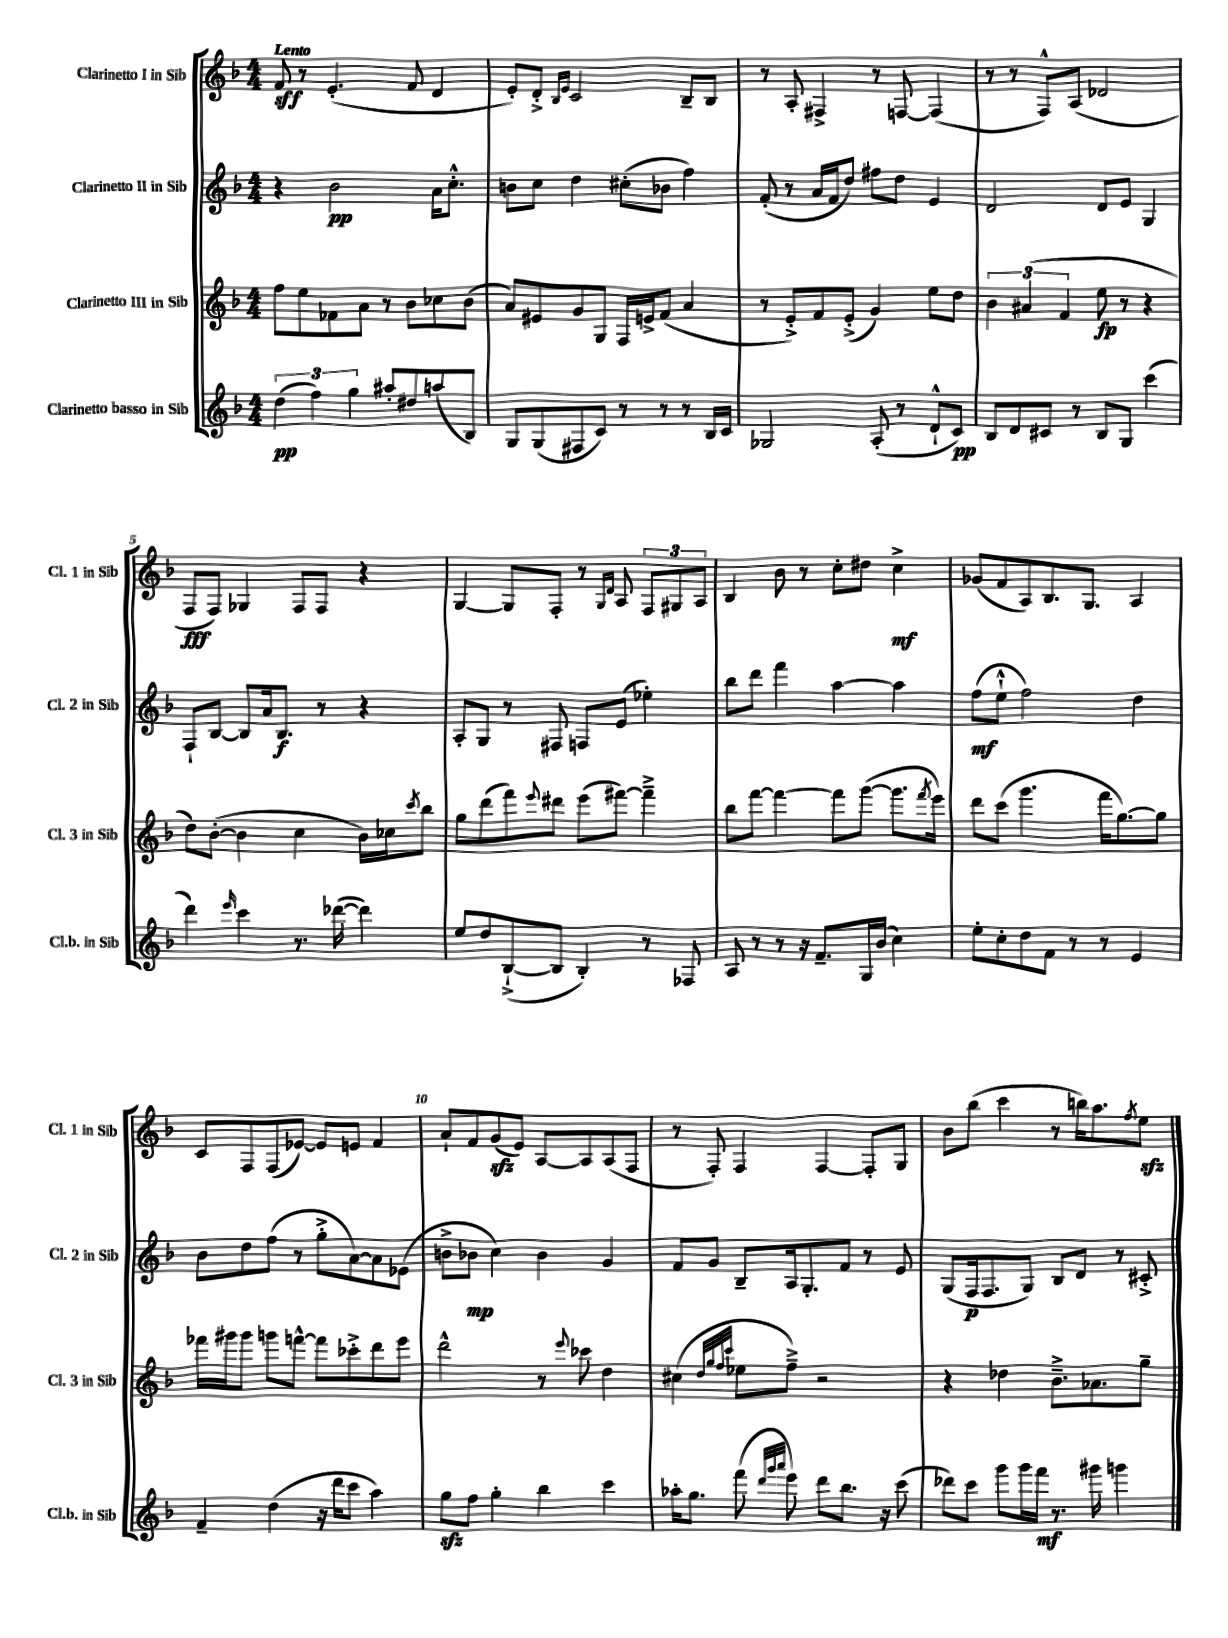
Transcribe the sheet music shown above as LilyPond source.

<<
\new StaffGroup <<
\new Staff = "s0" \with { instrumentName = "Clarinetto I in Sib" shortInstrumentName = "Cl. 1 in Sib" } {
    \clef treble \key f \major \numericTimeSignature \time 4/4 \tempo "Lento"
    f'8\sff r8 e'4.-.( f'8 d'4 |
    e'8-.) d'8-.-> \grace { bes16 e'16 } c'2 bes8-- bes8 |
    r8 a8-. fis4-> r8 f8~ f4( |
    r8 r8 f8-^) a8( des'2 |
    f8\fff f8) ges4 f8 f8 r4 |
    g4~ g8 f8-. r8 \grace { g16 d'16 } a8 \tuplet 3/2 { f8 gis8 a8 } |
    bes4 bes'8 r8 c''8-. dis''8 c''4->\mf |
    ges'8( f'8 a8) bes8. g8. a4 |
    c'8 f8 f8( ees'8~) ees'8 e'8 f'4 |
    a'8-! f'8 g'8\sfz( e'8) a8~ a8 a8( f8 |
    r8 f8-.) f4 f4~ f8-. g8 |
    bes'8 bes''8( c'''4 r8 b''16) a''8. \acciaccatura { f''8 } e''8\sfz \bar "|." |
}
\new Staff = "s1" \with { instrumentName = "Clarinetto II in Sib" shortInstrumentName = "Cl. 2 in Sib" } {
    \clef treble \key f \major \numericTimeSignature \time 4/4
    r4 bes'2\pp a'16 c''8.-.-^ |
    b'8 c''8 d''4 cis''8-.( bes'8 f''4) |
    f'8-.( r8 a'16 f'16 d''8) fis''8 d''8 e'4 |
    d'2 d'8 e'8 g4 |
    f8-! bes8~ bes8 a'16 bes8.\f r8 r4 |
    a8-. g8 r8 fis8 f8 e'8( ees''4-.) |
    bes''8 d'''8 f'''4 a''4~ a''4 |
    f''8\mf( e''8-!-^ f''2) d''4 |
    bes'8 d''8 f''8( r8 g''8-.-> a'8~) a'8 ees'8( |
    b'8-> bes'8\mp c''4) bes'4 g'4 |
    f'8 g'8 bes8-- a16 g8.-. f'8 r8 e'8 |
    g8( f16\p f8. g8) bes8 d'8 r8 cis'8-.-> \bar "|." |
}
\new Staff = "s2" \with { instrumentName = "Clarinetto III in Sib" shortInstrumentName = "Cl. 3 in Sib" } {
    \clef treble \key f \major \numericTimeSignature \time 4/4
    f''8 e''8 fes'8 a'8 r8 bes'8 ces''8 bes'8( |
    a'8) eis'8 g'8 g8 f16 e'16-> f'8( a'4 |
    r8 e'8-.->) f'8 e'8-.->( g'4) e''8 d''8 |
    \tuplet 3/2 { bes'4 ais'4( f'4 } e''8\fp r8 r4 |
    d''8) bes'8~-.( bes'4 c''4 bes'16) ces''16 \acciaccatura { c'''8 } bes''8 |
    g''8 d'''8( f'''8) \appoggiatura { e'''8 } dis'''8 e'''8( fis'''8~) fis'''4---> |
    bes''8 f'''8~ f'''4~ f'''8 g'''8~( g'''8. \acciaccatura { f'''8 } e'''16) |
    d'''8 c'''8( g'''4. f'''16 g''8.~) g''8 |
    fes'''16 gis'''16 gis'''8 g'''8 f'''8~-^ f'''8 ces'''8-.-> d'''8 e'''8 |
    d'''2-^ r8 \appoggiatura { e'''8 } ces'''8 d''4 |
    cis''4( \grace { d''32 g''32 f''32 c'''32 } ees''8 f''8--->) r2 |
    r4 des''4 bes'8.---> aes'8. g''8-- \bar "|." |
}
\new Staff = "s3" \with { instrumentName = "Clarinetto basso in Sib" shortInstrumentName = "Cl.b. in Sib" } {
    \clef treble \key f \major \numericTimeSignature \time 4/4
    \tuplet 3/2 { d''4\pp( f''4) g''4 } ais''8-. dis''8 a''8( bes8) |
    g8 g8( fis8 c'8) r8 r8 r8 bes16 c'16 |
    ges2 a8-.( r8 d'8-!-^ c'8\pp) |
    bes8 d'8 cis'8 r8 bes8 g8 c'''4( |
    d'''4) \grace { e'''16 } c'''4 r8. des'''16~( des'''4) |
    e''8 d''8 bes8~-!->( bes8 bes4-.) r8 fes8 |
    a8 r8 r8 r16 f'8.-- g16 bes'16( c''4) |
    e''8-. c''8-. d''8 f'8 r8 r8 e'4 |
    f'4-- d''4( r16 d'''16 c'''8 a''4) |
    g''8\sfz f''8 g''4-. bes''4 c'''4 |
    aes''16-. g''8. f'''8( \grace { d'''32 g'''32 a'''32 } e'''8) d'''8 bes''8. r16 c'''8( |
    des'''8) c'''8 g'''8 g'''16 f'''16\mf r8. gis'''16 g'''4 \bar "|." |
}
>>
>>
\layout { \context { \Score \override BarNumber.break-visibility = ##(#f #t #t) barNumberVisibility = #(every-nth-bar-number-visible 5) } }
